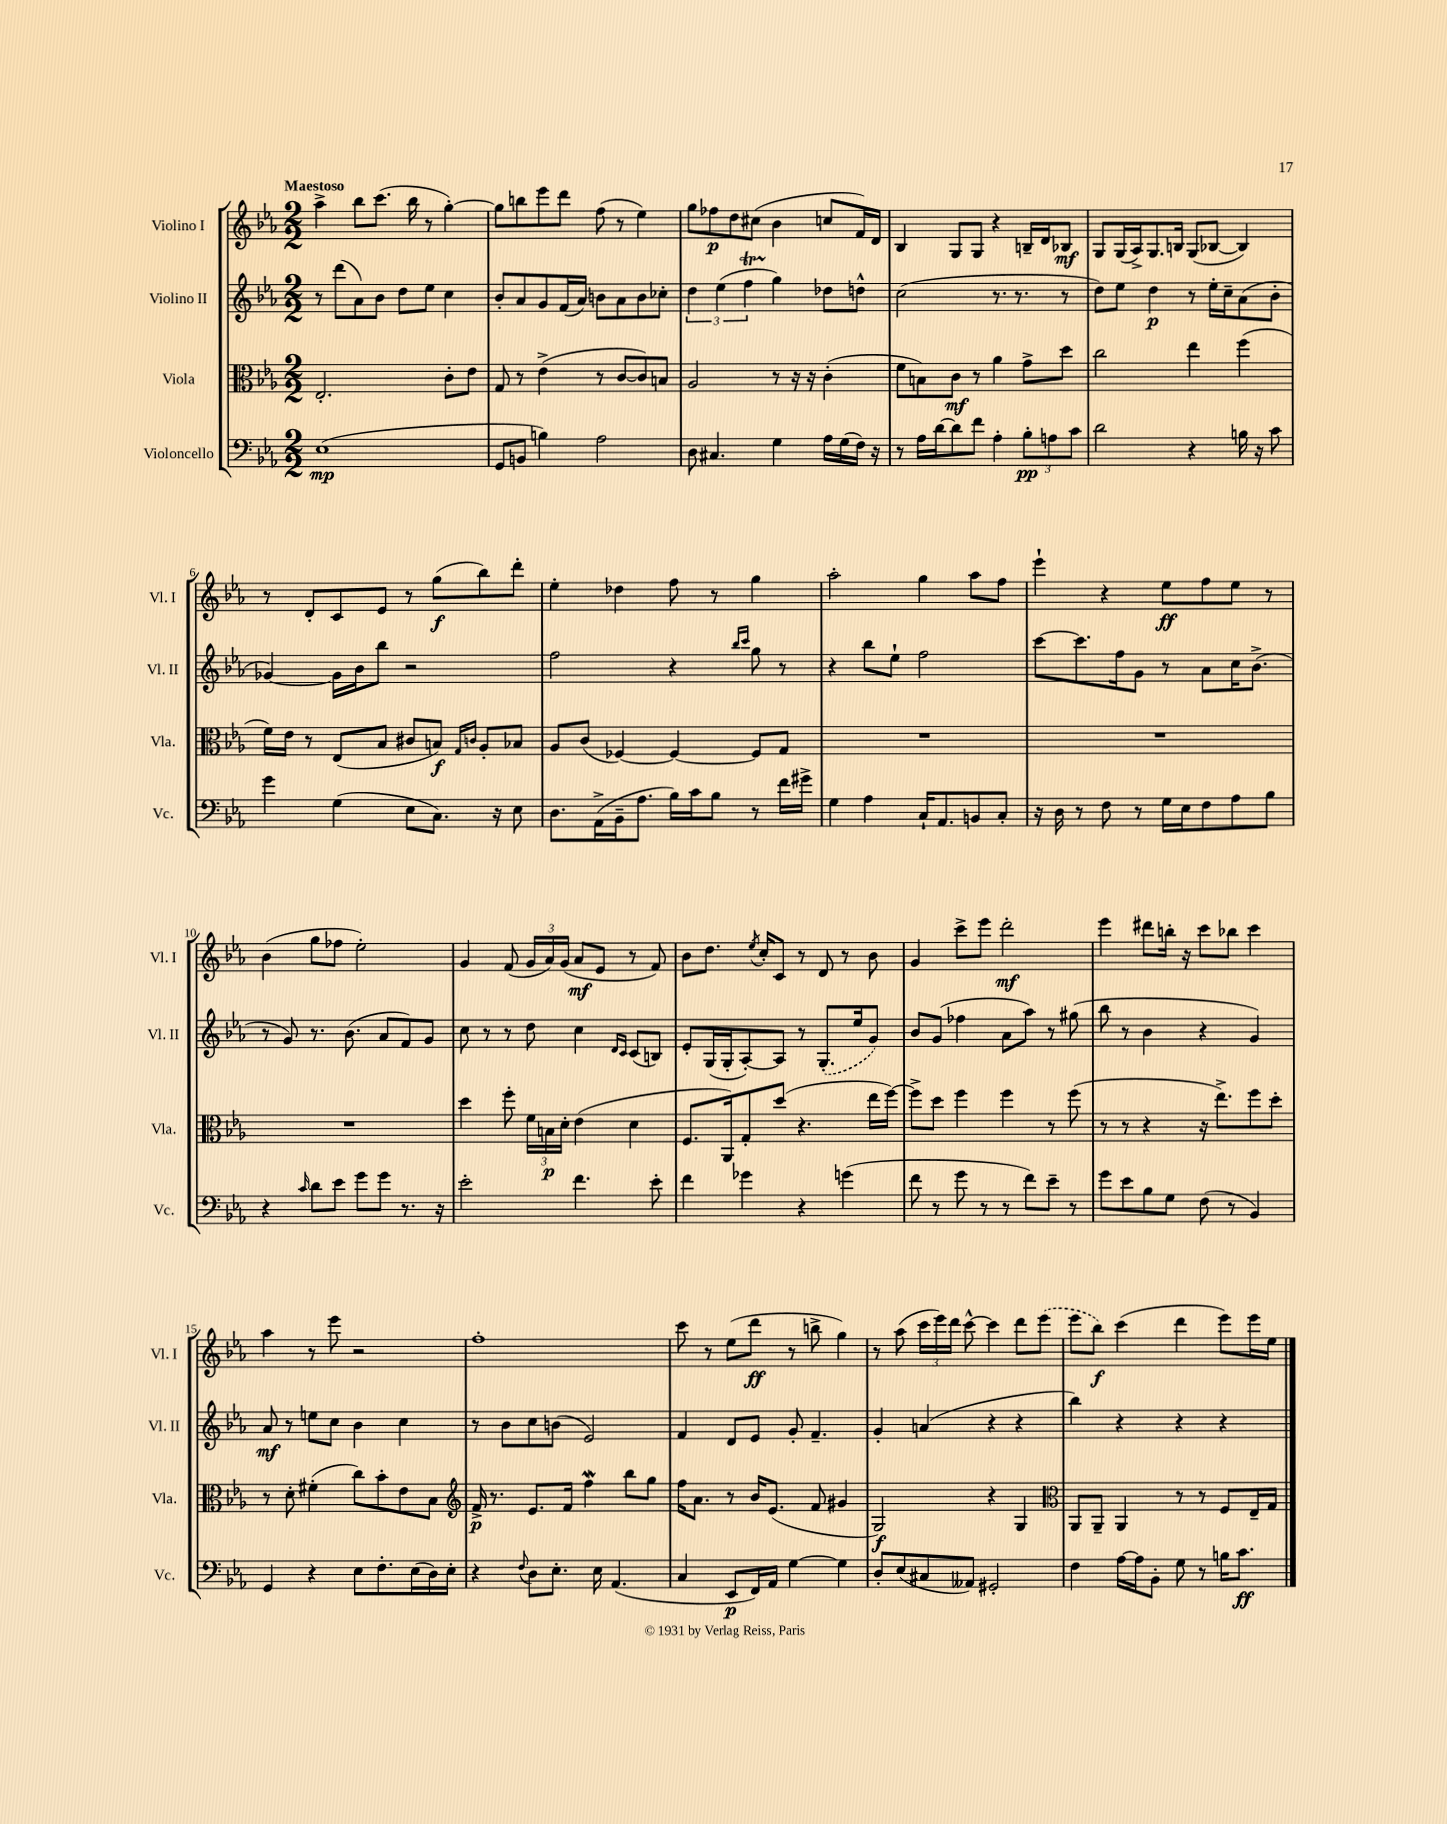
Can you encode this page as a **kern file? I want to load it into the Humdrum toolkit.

**kern	**kern	**kern	**kern
*staff4	*staff3	*staff2	*staff1
*clefF4	*clefC3	*clefG2	*clefG2
*k[b-e-a-]	*k[b-e-a-]	*k[b-e-a-]	*k[b-e-a-]
*M2/2	*M2/2	*M2/2	*M2/2
(1E-	2.E-'	8r	4aa-^
.	.	(8ddd	.
.	.	8a-)	8bb-
.	.	8b-	(8.ccc
.	.	8dd	.
.	.	.	16bb-
.	.	8ee-	8r
.	8c'	4cc	[4gg')
.	8e-	.	.
=	=	=	=
8GG	8G	8b-'	8gg]
8BB	8r	8a-	8bb
4B)	(4e-^	8g	8eee-
.	.	(16f	8ddd
.	.	16a-)	.
2A-	8r	8b	(8ff
.	[8c	8a-	8r
.	8c])	8b	4ee-)
.	8B	8cc-'	.
=	=	=	=
8D	2A-	6dd	8gg
4.C#	.	.	8ff-
.	.	(6ee-	.
.	.	.	8dd
.	.	6ff	.
.	.	.	(8cc#
4G	8r	4gg)	4b-
.	16r	.	.
.	16r	.	.
16A-	(4c'	8dd-	8cc
(16G	.	.	.
16F)	.	8dd^^	16f)
16r	.	.	16d
=	=	=	=
8r	8f	(2cc	4B-
16A-	8B)	.	.
[16d	.	.	.
8d]	8c	.	8G
8f	8r	.	8G
4A-'	4a-	8.r	4r
.	.	8.r	.
12B-'	8g^	.	16B~
.	.	.	16d
12A	.	.	.
.	8dd	8r	8B-
12c	.	.	.
=	=	=	=
2d	2cc	8dd)	8G
.	.	8ee-	(16G
.	.	.	16A-^)
.	.	4dd	8.G
.	.	.	16B
4r	4ee-	8r	(8G
.	.	16ee-'	[8B-
.	.	16cc~	.
16B	(4ff	(8a-	4B-])
16r	.	.	.
8c	.	8b-'	.
=	=	=	=
4g	16f)	[4g-)	8r
.	16e-	.	.
.	8r	.	8d'
(4G	(8E-	16g-]	8c
.	.	16b-	.
.	8B-	8bb-	8e-
8E-	8c#	2r	8r
8.C)	8B)	.	(8gg
.	16qqG	.	.
.	16qqc	.	.
.	8A-'	.	8bb-)
16r	.	.	.
8E-	8B-	.	8ddd'
=	=	=	=
8.D	8A-	2ff	4ee-'
.	(8c	.	.
(16AA-^	.	.	.
16BB-~	[4F-)	.	4dd-
8.A-	.	.	.
16B-)	4F-_	4r	8ff
16c	.	.	.
8B-	.	.	8r
.	.	16qqbb-	.
.	.	16qqccc	.
8r	8F-]	8gg	4gg
16f	8G	8r	.
16g#^	.	.	.
=	=	=	=
4G	1r	4r	2aa-'
4A-	.	8bb-	.
.	.	8ee-`	.
16C`	.	2ff	4gg
8.AA-	.	.	.
8BB	.	.	8aa-
8C'	.	.	8ff
=	=	=	=
16r	1r	[8ccc	4eee-`
16D	.	.	.
8r	.	8.ccc]	.
8F	.	.	4r
.	.	16ff	.
8r	.	8g	.
16G	.	8r	8ee-
16E-	.	.	.
8F	.	8a-	8ff
8A-	.	16cc	8ee-
.	.	(8.b-^	.
8B-	.	.	8r
=	=	=	=
4r	1r	8r	(4b-
.	.	8g)	.
16qqc	.	.	.
8d	.	8.r	8gg
8e-	.	.	8ff-
.	.	(8.b-	.
8g	.	.	2ee-')
8g	.	8a-	.
8.r	.	8f)	.
.	.	8g	.
16r	.	.	.
=	=	=	=
2e-'	4dd	8cc	4g
.	.	8r	.
.	8ff'	8r	(8f
.	24f	8dd	24g
.	24B	.	24a-)
.	24d'	.	(24g
4.f	(4e-	4cc	8a-
.	.	.	8e-
.	.	16qqd	.
.	.	16qqc	.
.	4d	(8c	8r
8e-'	.	8B)	8f)
=	=	=	=
4f	8.F	8e-'	8b-
.	.	(16G	8.dd
.	16AA-)	16G'	.
4g-	8G'	[8A-')	.
.	.	.	8qee-
.	.	.	16cc'
.	(8dd	8A-]	8c
4r	4.r	8r	8r
.	.	(8.G'	8d
(4g	.	.	8r
.	.	16ee-	.
.	16ee-	8g)	8b-
.	[16ff)	.	.
=	=	=	=
8f	8ff^]	8b-	4g
8r	8dd	(8g	.
8g	4ff	4ff-	8ccc^
8r	.	.	8eee-
8r	4ff	8a-	2ddd'
8f)	.	8aa-)	.
8e-~	8r	8r	.
8r	(8ff	(8gg#	.
=	=	=	=
8g	8r	8bb-	4eee-
8e-	8r	8r	.
8B-	4r	4b-	8ddd#
8G	.	.	16bb'
.	.	.	16r
(8F	16r	4r	8ccc
.	8.ee-^)	.	.
8r	.	.	8bb-
4BB-)	8ff	4g)	4ccc
.	8dd'	.	.
=	=	=	=
4GG	8r	8a-	4aa-
.	8d'	8r	.
4r	(4f#'	8ee	8r
.	.	8cc	8eee-
8E-	8cc)	4b-	2r
8.F'	8b-'	.	.
.	8e-	4cc	.
(16E-	.	.	.
16D)	8B-	.	.
16E-'	.	.	.
=	=	=	=
*	*clefG2	*	*
4r	16f^	8r	1ff'
.	8.r	.	.
.	.	8b-	.
8qqF	.	.	.
8D	8.e-	8cc	.
8.E-'	.	(8b	.
.	16f	.	.
.	4ff	2e-)	.
16E-	.	.	.
(4.AA-	.	.	.
.	8bb-	.	.
.	8gg	.	.
=	=	=	=
4C	16ff	4f	8ccc
.	8.a-	.	.
.	.	.	8r
8EE-	8r	8d	(8ee-
16FF)	16b-	8e-	8ddd
16AA-	(8.e-	.	.
[4G	.	8g'	8r
.	8f	4.f~	8bb^
4G]	4g#	.	4gg)
=	=	=	=
8D'	2G)	4g'	8r
(8E-	.	.	(8aa-
8C#	.	(4a	24ccc
.	.	.	24eee-)
.	.	.	24ddd
8AA--)	.	.	[8ccc^^
2GG#'	4r	4r	4ccc]
.	4G	4r	8ddd
.	.	.	(8eee-
=	=	=	=
*	*clefC3	*	*
4F	8AA-	4bb-)	8eee-
.	8AA-~	.	8bb-)
[16A-	4AA-	4r	(4ccc
16A-]	.	.	.
8BB-'	.	.	.
8G	8r	4r	4ddd
8r	8r	.	.
16B	8F	4r	8eee-)
8.c	.	.	.
.	16E-~	.	16eee-
.	16G	.	16ee-
==	==	==	==
*-	*-	*-	*-
